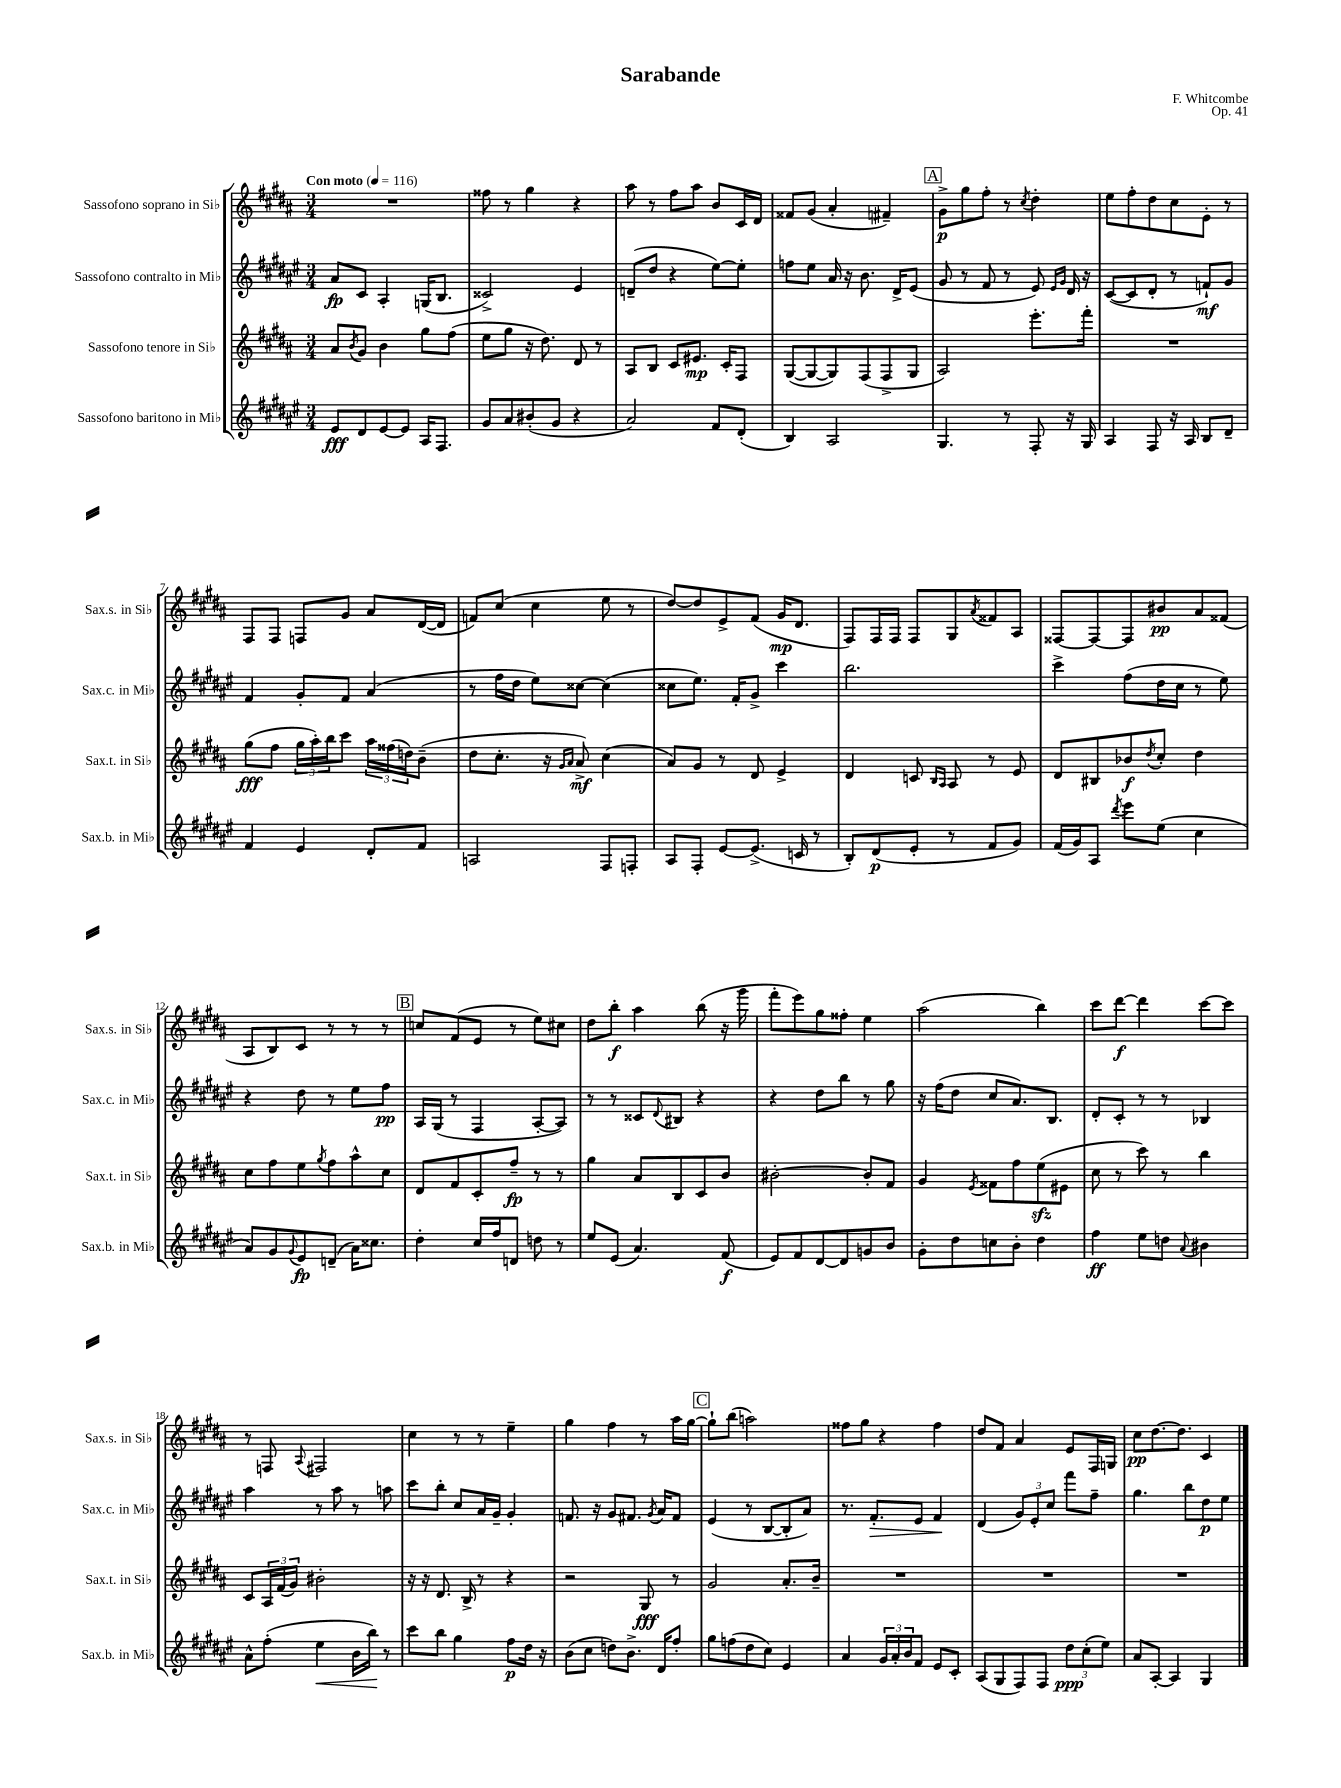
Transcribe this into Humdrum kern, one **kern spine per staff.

**kern	**kern	**kern	**kern
*staff4	*staff3	*staff2	*staff1
*clefG2	*clefG2	*clefG2	*clefG2
*k[f#c#g#d#a#e#]	*k[f#c#g#d#a#]	*k[f#c#g#d#a#e#]	*k[f#c#g#d#a#]
*M3/4	*M3/4	*M3/4	*M3/4
*MM116	*MM116	*MM116	*MM116
8e#	8a#	8a#	2.r
.	8qb	.	.
8d#	8g#	8c#	.
[8e#	4b	4A#'	.
8e#]	.	.	.
16A#	8gg#	(16G	.
8.F#	.	8.B	.
.	(8ff#	.	.
=	=	=	=
8g#	8ee	2c##^)	8ff##
8a#	8gg#	.	8r
(8b#'	16r	.	4gg#
.	8.dd#)	.	.
8g#	.	.	.
4r	8d#	4e#	4r
.	8r	.	.
=	=	=	=
2a#)	8A#	(8d~	8aa#
.	8B	8dd#	8r
.	8c#	4r	8ff#
.	8.e#	.	8aa#
8f#	.	[8ee#)	8b
.	16c#'	.	.
(8d#'	8F#	8ee#']	16c#
.	.	.	16d#
=	=	=	=
4B)	([8G#	8ff	8f##
.	8G#_	8ee#	(8g#
2A#	8G#])	16a#	4a#'
.	.	16r	.
.	(8F#	8.b	.
.	8F#^	.	4f#~)
.	.	16d#^	.
.	8G#	(8e#	.
=	=	=	=
4.G#	2A#)	8g#	8g#^
.	.	8r	8gg#
.	.	8f#	8ff#'
8r	.	8r	8r
.	.	.	8qcc#
8F#'	8.eee'	8e#)	4dd#'
.	.	16qqe#	.
.	.	16qqg#	.
16r	.	16d#	.
16G#	16fff#'	16r	.
=	=	=	=
4A#	2.r	([8c#	8ee
.	.	8c#]	8ff#'
8F#	.	8d#'	8dd#
16r	.	8r	8cc#
16A#	.	.	.
8B	.	8f`)	8e'
8d#~	.	8g#	8r
=	=	=	=
4f#	(8gg#	4f#	8F#
.	8ff#	.	8F#
4e#	24gg#	8g#'	8F
.	24aa#')	.	.
.	24bb	.	.
.	8ccc#	8f#	8g#
8d#'	24aa#	(4a#	8a#
.	(24ff##	.	.
.	24dd)	.	.
8f#	(8b~	.	([16d#
.	.	.	16d#]
=	=	=	=
2A	8dd#	8r	8f)
.	8.cc#'	16ff#	(8cc#
.	.	16dd#	.
.	.	8ee#)	4cc#
.	16r	.	.
.	16qqg#	.	.
.	16qqa#	.	.
.	8a#^)	[8cc##	.
8F#	(4cc#	(4cc##]	8ee
8F'	.	.	8r
=	=	=	=
8A#	8a#)	8cc##	[8dd#)
8F#'	8g#	8.ee#)	8dd#]
[8e#	8r	.	8e^
.	.	16f#'	.
(8.e#^]	8d#	8g#^	(8f#
.	4e^	4ccc#	16g#
16c	.	.	8.d#
8r	.	.	.
=	=	=	=
8B')	4d#	2.bb	8F#)
(8d#	.	.	16F#
.	.	.	16F#
8e#'	8c	.	8F#
.	16qqB	.	.
.	16qqA#	.	.
8r	8A#	.	8G#
.	.	.	8qa#
8f#	8r	.	8f##
8g#)	8e	.	8A#
=	=	=	=
(16f#	8d#	4ccc#^	[8F##
16g#)	.	.	.
8A#	8B#	.	8F##_
8qddd#	.	.	.
8eee#	8b-	(8ff#	8F##]
.	8qdd#	.	.
(8ee#	8cc#'	16dd#	8b#
.	.	16cc#	.
4cc#	4dd#	8r	8a#
.	.	8ee#)	(8f##
=	=	=	=
8a#)	8cc#	4r	8A#
8g#	8ff#	.	8B)
8qqg#	.	.	.
8e#	8ee	8dd#	8c#
.	8qgg#	.	.
(8d~	8ff#	8r	8r
16a#)	8aa#^^	8ee#	8r
8.cc##	.	.	.
.	8cc#	8ff#	8r
=	=	=	=
4dd#'	8d#	16A#	8cc
.	.	(16G#	.
.	8f#	8r	(8f#
16cc#	8c#'	4F#	8e
16ff#	.	.	.
8d	8ff#~	.	8r
8dd	8r	[8A#'	8ee)
8r	8r	8A#])	8cc#
=	=	=	=
8ee#	4gg#	8r	8dd#
(8e#	.	8r	8bb'
4.a#)	8a#	8c##	4aa#
.	.	8qqd#	.
.	8B	8B#	.
.	8c#	4r	(8bb
(8f#	8b	.	16r
.	.	.	16ggg#
=	=	=	=
8e#)	[2b#'	4r	8fff#'
8f#	.	.	8eee)
[8d#	.	8dd#	8gg#
8d#]	.	8bb	8ff##'
8g	8b#']	8r	4ee
8b	8f#	8gg#	.
=	=	=	=
8g#'	4g#	16r	(2aa#
.	.	(16ff#	.
8dd#	.	8dd#	.
.	8qe	.	.
8cc	8f##	8cc#	.
8b'	8ff#	8.a#)	.
4dd#	(8ee	.	4bb)
.	.	8.B	.
.	8e#	.	.
=	=	=	=
4ff#	8cc#	8d#'	8ccc#
.	8r	8c#'	[8ddd#
8ee#	8ccc#)	8r	4ddd#]
8dd	8r	8r	.
8qqa#	.	.	.
4b#	4bb	4B-	[8ccc#
.	.	.	8ccc#]
=	=	=	=
8a#^^	8c#	4aa#	8r
(8ff#'	24A#	.	8F
.	(24f#	.	.
.	24g#)	.	.
.	.	.	8qqA#
4ee#	2b#'	8r	2F#
.	.	8aa#	.
16b	.	8r	.
16bb)	.	.	.
8r	.	8aa	.
=	=	=	=
8ccc#	16r	8ccc#	4cc#
.	16r	.	.
8bb	8.d#	8bb'	.
4gg#	.	8cc#	8r
.	16B^	.	.
.	8r	16a#	8r
.	.	16g#~	.
8ff#	4r	4g#'	4ee~
16dd#	.	.	.
16r	.	.	.
=	=	=	=
(8b	2r	8.f	4gg#
8cc#	.	.	.
.	.	16r	.
8dd)	.	8g#	4ff#
8.b^	.	8.f#	.
.	8G#	.	8r
.	.	8qg#	.
16d#	.	16a#	.
8ff#'	8r	8f#	16aa#
.	.	.	[16gg#
=	=	=	=
8gg#	2g#	(4e#	8gg#`]
(8ff	.	.	(8bb
8dd#	.	8r	2aa)
8cc#)	.	[8B	.
4e#	8.a#'	8B']	.
.	.	8a#)	.
.	16b~	.	.
=	=	=	=
4a#	2.r	8.r	8ff##
.	.	.	8gg#
.	.	8.f#'	.
24g#	.	.	4r
24a#'	.	.	.
24b	.	.	.
8f#	.	8e#	.
8e#	.	4f#	4ff##
8c#'	.	.	.
=	=	=	=
(8A#	2.r	(4d#	8dd#
8G#	.	.	8f#
8F#)	.	12g#)	4a#
.	.	12e#'	.
8F#	.	.	.
.	.	12cc#	.
12dd#	.	8fff#	8e
(12cc#'	.	.	.
.	.	8ff#~	16F#
12ee#)	.	.	.
.	.	.	16G
=	=	=	=
8a#	2.r	4.gg#	8cc#
[8A#'	.	.	[8.dd#
4A#]	.	.	.
.	.	.	8.dd#]
.	.	8bb	.
4G#	.	8dd#	4c#
.	.	8ee#	.
==	==	==	==
*-	*-	*-	*-
